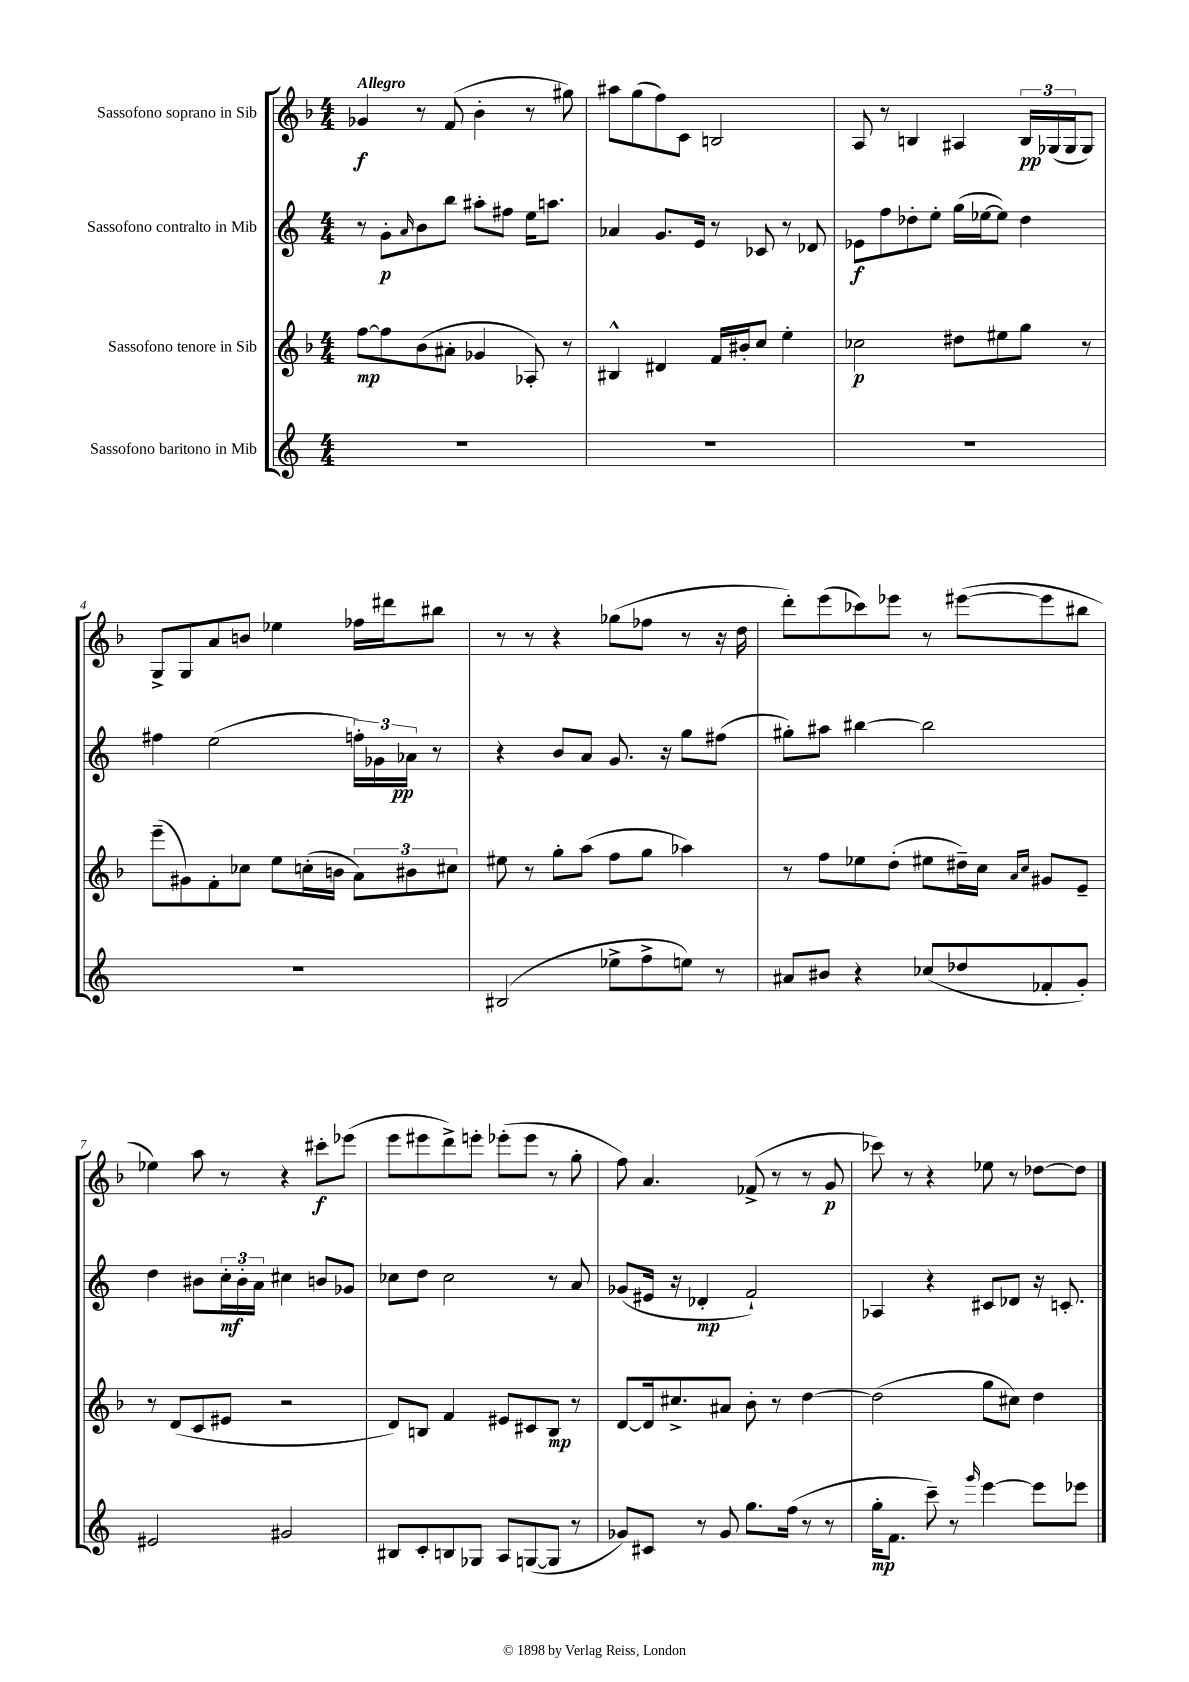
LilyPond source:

<<
\new StaffGroup <<
\new Staff = "s0" \with { instrumentName = "Sassofono soprano in Sib" } {
    \clef treble \key f \major \numericTimeSignature \time 4/4 \tempo "Allegro"
    ges'4\f r8 f'8( bes'4-. r8 gis''8) |
    ais''8 g''8( f''8) c'8 b2 |
    a8 r8 b4 ais4 \tuplet 3/2 { b16\pp ges16( ges16 } ges8) |
    g8-> g8 a'8 b'8 ees''4 fes''16 dis'''16 bis''8 |
    r8 r8 r4 ges''8( fes''8 r8 r16 d''16 |
    d'''8-.) e'''8( ces'''8) ees'''8 r8 eis'''8~( eis'''8 bis''8 |
    ees''4) a''8 r8 r4 cis'''8-.\f ees'''8( |
    e'''8 eis'''8 d'''8->) e'''8-. ees'''8-.( ees'''8 r8 g''8-. |
    f''8) a'4. fes'8->( r8 r8 g'8\p |
    ces'''8) r8 r4 ees''8 r8 des''8~ des''8 \bar "|." |
}
\new Staff = "s1" \with { instrumentName = "Sassofono contralto in Mib" } {
    \clef treble \key c \major \numericTimeSignature \time 4/4
    r8 g'8-.\p \grace { a'16 } b'8 b''8 ais''8-. fis''8 e''16 a''8. |
    aes'4 g'8. e'16 r8 ces'8 r8 des'8 |
    ees'8\f f''8 des''8-. e''8-. g''16( ees''16~ ees''8) des''4 |
    fis''4 e''2( \tuplet 3/2 { f''16-.) ges'16 aes'16\pp } r8 |
    r4 b'8 a'8 g'8. r16 g''8 fis''8( |
    gis''8-.) ais''8 bis''4~ bis''2 |
    d''4 bis'8 \tuplet 3/2 { c''16-.\mf bis'16-. a'16 } cis''4 b'8 ges'8 |
    ces''8 d''8 ces''2 r8 a'8 |
    ges'8( eis'16 r16 des'4-.\mp f'2-!) |
    aes4 r4 cis'8 des'8 r16 c'8.-. \bar "|." |
}
\new Staff = "s2" \with { instrumentName = "Sassofono tenore in Sib" } {
    \clef treble \key f \major \numericTimeSignature \time 4/4
    f''8~\mp f''8 bes'8( ais'8-. ges'4 aes8-.) r8 |
    bis4-^ dis'4 f'16 bis'16-. c''8 e''4-. |
    ces''2\p dis''8 eis''8 g''8 r8 |
    e'''8--( gis'8) f'8-. ces''8 e''8 c''16-.( b'16 \tuplet 3/2 { a'8) bis'8 cis''8 } |
    eis''8 r8 g''8-. a''8( f''8 g''8 aes''4) |
    r8 f''8 ees''8 d''8-.( eis''8 dis''16--) c''16 \grace { a'16 c''16 } gis'8 e'8-- |
    r8 d'8( c'8 eis'8 r2 |
    d'8) b8 f'4 eis'8 cis'8 b8\mp r8 |
    d'8~ d'16 cis''8.-> ais'8 bes'8-. r8 d''4~ |
    d''2( g''8 cis''8) d''4 \bar "|." |
}
\new Staff = "s3" \with { instrumentName = "Sassofono baritono in Mib" } {
    \clef treble \key c \major \numericTimeSignature \time 4/4
    R1 |
    R1 |
    R1 |
    R1 |
    bis2( ees''8-> f''8-> e''8) r8 |
    ais'8 bis'8 r4 ces''8( des''8 fes'8-. g'8-.) |
    eis'2 gis'2 |
    bis8 c'8-. b8 ges8 a8 g8~( g8 r8 |
    ges'8) cis'8 r8 ges'8 g''8. f''16( r8 r8 |
    g''16-.\mp f'8. c'''8--) r8 \grace { g'''16 } e'''4~ e'''8 ees'''8 \bar "|." |
}
>>
>>
